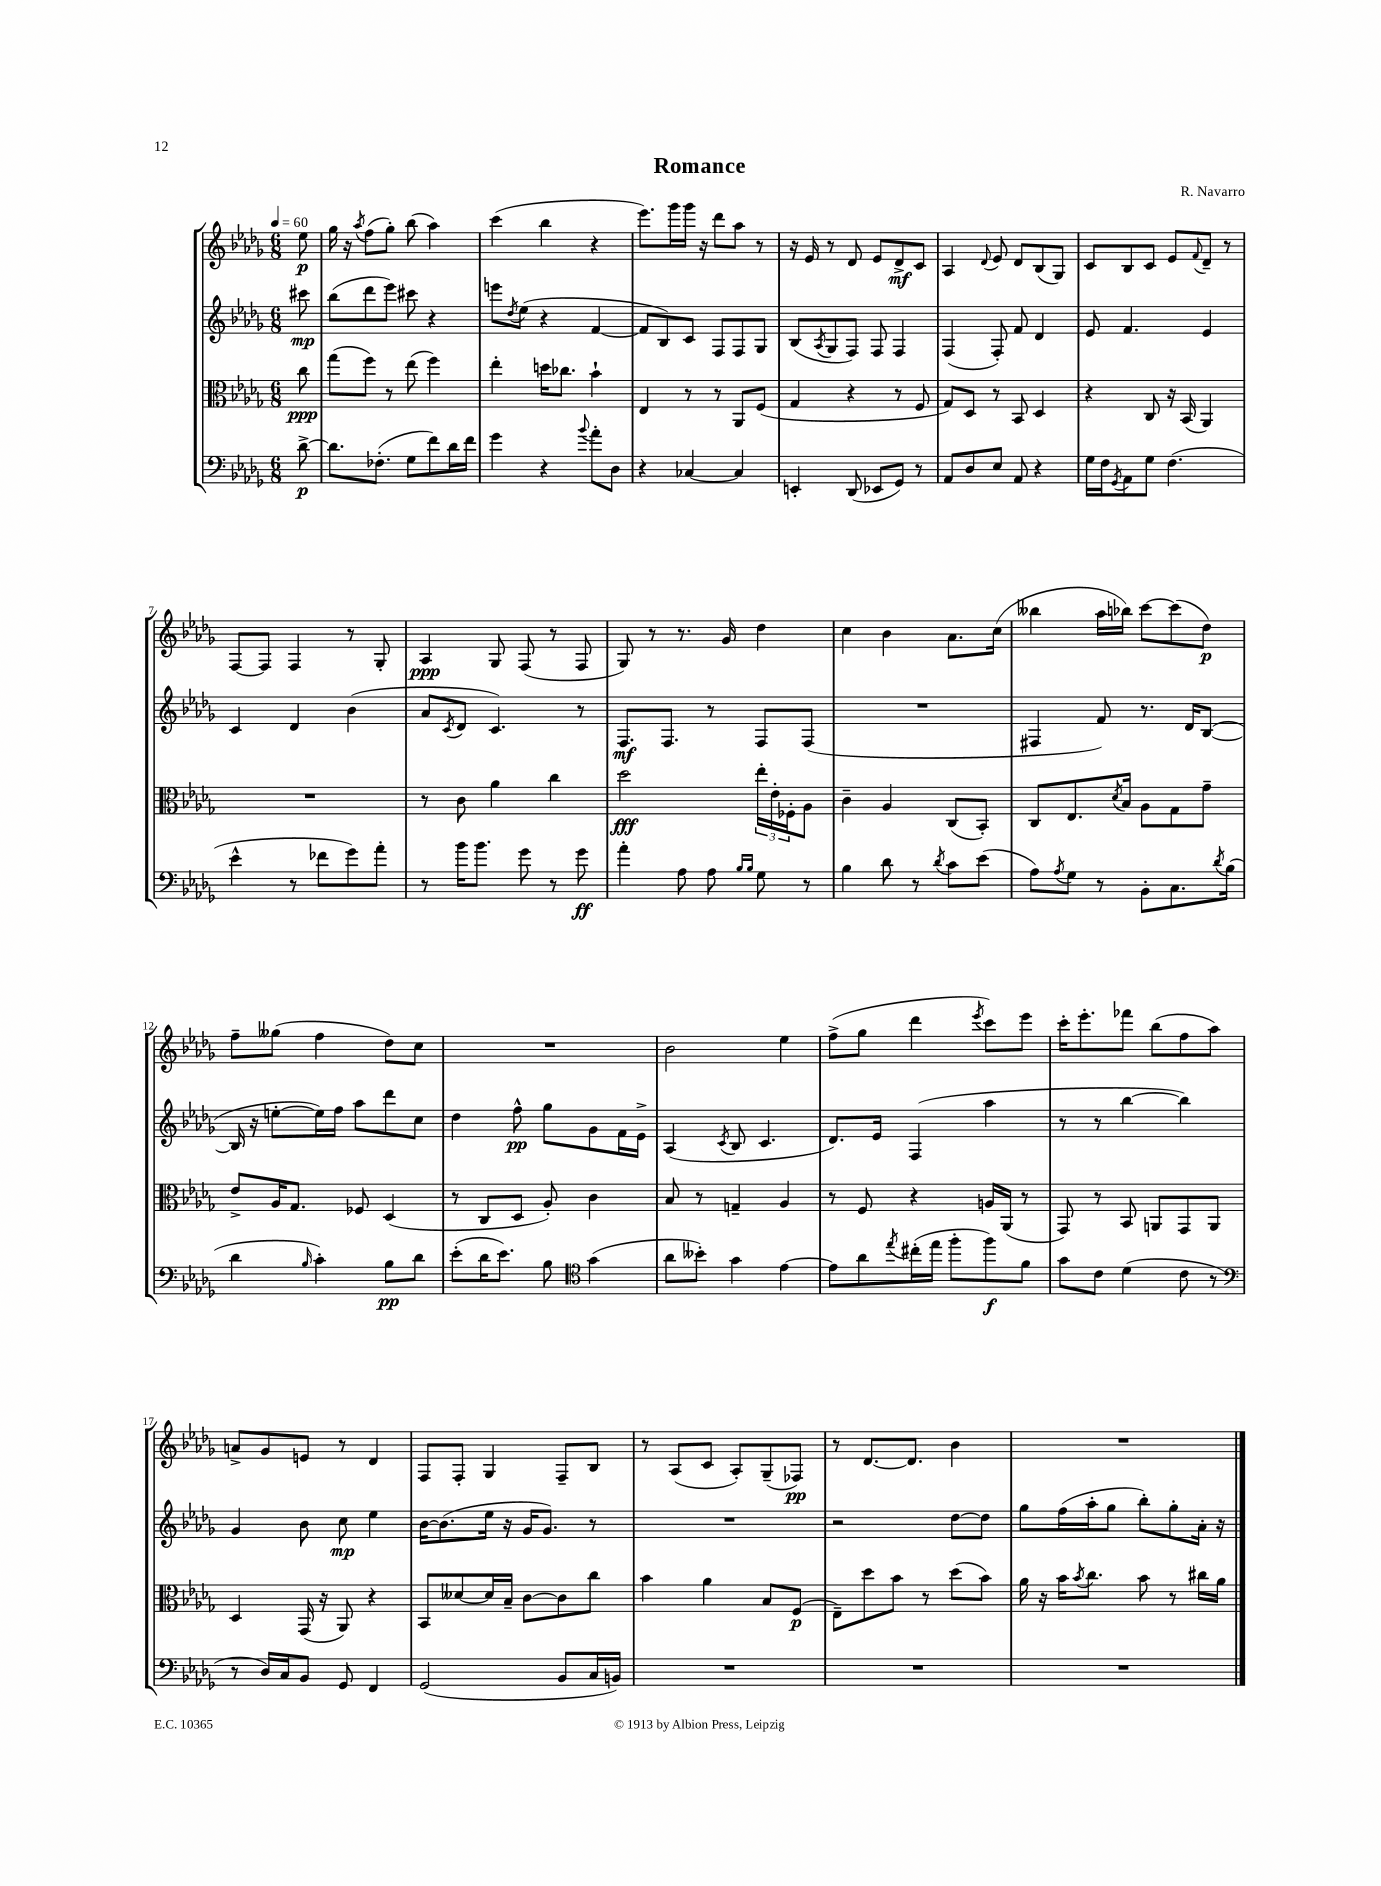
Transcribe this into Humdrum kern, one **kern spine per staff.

**kern	**dynam	**kern	**dynam	**kern	**dynam	**kern	**dynam
*part4	*part4	*part3	*part3	*part2	*part2	*part1	*part1
*staff4	*staff4	*staff3	*staff3	*staff2	*staff2	*staff1	*staff1
*clefF4	*	*clefC3	*	*clefG2	*	*clefG2	*
*k[b-e-a-d-g-]	*	*k[b-e-a-d-g-]	*	*k[b-e-a-d-g-]	*	*k[b-e-a-d-g-]	*
*M6/8	*	*M6/8	*	*M6/8	*	*M6/8	*
*MM60	*	*MM60	*	*MM60	*	*MM60	*
=	=	=	=	=	=	=	=
[8d-^\	p	8cc\	ppp	8ccc#X\	mp	8ee-\	p
=1	=1	=1	=1	=1	=1	=1	=1
8.d-\L]	.	(8gg-\L	.	(8bb-\L	.	16gg-\	.
.	.	.	.	.	.	16r	.
.	.	.	.	.	.	8qaa-/	.
.	.	8ff\J)	.	8ddd-\	.	(8ff\L	.
(8.F-X'\J	.	.	.	.	.	.	.
.	.	8r	.	8eee-\J)	.	8gg-'\J)	.
8G-\L	.	(8ee-\	.	8ccc#X\	.	(8bb-\	.
8f\)	.	4ff\)	.	4r	.	4aa-\)	.
16d-\L	.	.	.	.	.	.	.
16f\JJ	.	.	.	.	.	.	.
=2	=2	=2	=2	=2	=2	=2	=2
4g-\	.	4ee-'\	.	8eeen\L	.	(4ccc\	.
.	.	.	.	8qdd-/	.	.	.
.	.	.	.	(8ee-\J	.	.	.
4r	.	16ddn\KL	.	4r	.	4bb-\	.
.	.	8.cc-X\J	.	.	.	.	.
8qqb-/	.	.	.	.	.	.	.
8a-'\L	.	4b-`\	.	[4f/	.	4r	.
8D-\J	.	.	.	.	.	.	.
=3	=3	=3	=3	=3	=3	=3	=3
4r	.	4E-/	.	8f/L]	.	8.eee-\L)	.
.	.	.	.	8B-/)	.	.	.
.	.	.	.	.	.	16ggg-\L	.
[4C-X/	.	8r	.	8c/J	.	16ggg-\JJ	.
.	.	.	.	.	.	16r	.
.	.	8r	.	8F/L	.	8ddd-\L	.
4C-/]	.	8AA-/L	.	8F/	.	8aa-\J	.
.	.	(8F/J	.	8G-/J	.	8r	.
=4	=4	=4	=4	=4	=4	=4	=4
4EEn'/	.	4G-/	.	(8B-/L	.	16r	.
.	.	.	.	.	.	16e-/	.
.	.	.	.	8qA-/	.	.	.
.	.	.	.	8G-/	.	8r	.
(8DD-/	.	4r	.	8F/J)	.	8d-/	.
8EE-X/L	.	.	.	8F/	.	8e-/L	.
8GG-/J)	.	8r	.	4F/	.	8d-^/	mf
8r	.	8F/	.	.	.	8c/J	.
=5	=5	=5	=5	=5	=5	=5	=5
8AA-/L	.	8G-/L)	.	(4F/	.	4A-/	.
8D-/	.	8D-/J	.	.	.	.	.
.	.	.	.	.	.	8qqd-/	.
8E-/J	.	8r	.	8F'/)	.	8e-/	.
8AA-/	.	8BB-/	.	8f/	.	8d-/L	.
4r	.	4D-/	.	4d-/	.	(8B-/	.
.	.	.	.	.	.	8G-/J)	.
=6	=6	=6	=6	=6	=6	=6	=6
16G-\LL	.	4r	.	8e-/	.	8c/L	.
16F\J	.	.	.	.	.	.	.
8qGG-/	.	.	.	.	.	.	.
8AA-\	.	.	.	4.f/	.	8B-/	.
8G-\J	.	8C/	.	.	.	8c/J	.
(4.F\	.	16r	.	.	.	8e-/L	.
.	.	(16BB-/	.	.	.	.	.
.	.	.	.	.	.	8qqf/	.
.	.	4AA-/)	.	4e-/	.	8d-~/J	.
.	.	.	.	.	.	8r	.
!!LO:LB:g=z
=7	=7	=7	=7	=7	=7	=7	=7
4e-^^\	.	2.r	.	4c/	.	[8F/L	.
.	.	.	.	.	.	8F/J]	.
8r	.	.	.	4d-/	.	4F/	.
8f-X\L	.	.	.	.	.	.	.
8g-\)	.	.	.	(4b-\	.	8r	.
8a-'\J	.	.	.	.	.	8G-'/	.
=8	=8	=8	=8	=8	=8	=8	=8
8r	.	8r	.	8a-/L	.	4A-/	ppp
.	.	.	.	8qc/	.	.	.
16b-\KL	.	8c\	.	8d-/J	.	.	.
8.b-\J	.	.	.	.	.	.	.
.	.	4a-\	.	4.c/)	.	8G-/	.
8g-\	.	.	.	.	.	(8F/	.
8r	.	4cc\	.	.	.	8r	.
8g-\	ff	.	.	8r	.	8F/	.
=9	=9	=9	=9	=9	=9	=9	=9
4a-'\	.	2dd-\	fff	8.F/L	mf	8G-/)	.
.	.	.	.	.	.	8r	.
.	.	.	.	8.F/J	.	.	.
8A-\	.	.	.	.	.	8.r	.
8A-\	.	.	.	8r	.	.	.
.	.	.	.	.	.	16g-/	.
16qqB-/LL	.	.	.	.	.	.	.
16qqB-/JJ	.	.	.	.	.	.	.
8G-\	.	24ee-'\LL	.	8F/L	.	4dd-\	.
.	.	24e-'\	.	.	.	.	.
.	.	24F-X'\J	.	.	.	.	.
8r	.	8A-\J	.	(8F/J	.	.	.
=10	=10	=10	=10	=10	=10	=10	=10
4B-\	.	4c~\	.	2.r	.	4cc\	.
8d-\	.	4A-/	.	.	.	4b-\	.
8r	.	.	.	.	.	.	.
8qd-/	.	.	.	.	.	.	.
8c\L	.	(8C/L	.	.	.	8.a-\L	.
(8e-\J	.	8BB-'/J)	.	.	.	.	.
.	.	.	.	.	.	(16cc\Jk	.
=11	=11	=11	=11	=11	=11	=11	=11
8A-\L)	.	8C/L	.	4F#X/	.	4bb--X\	.
8qA-/	.	.	.	.	.	.	.
8G-\J	.	8.E-/	.	.	.	.	.
8r	.	.	.	8f/)	.	16aa-\LL	.
.	.	8qd-/	.	.	.	.	.
.	.	16B-/Jk	.	.	.	16bb-X\JJ)	.
8BB-'\L	.	8A-\L	.	8.r	.	[8ccc\L	.
8.C\	.	8G-\	.	.	.	(8ccc\]	.
.	.	.	.	16d-/KL	.	.	.
.	.	8g-~\J	.	([8B-/J	.	8dd-\J)	p
8qd-/	.	.	.	.	.	.	.
(16B-\Jk	.	.	.	.	.	.	.
!!LO:LB:g=z
=12	=12	=12	=12	=12	=12	=12	=12
4d-\	.	8e-^/L	.	16B-/]	.	8ff~\L	.
.	.	.	.	16r	.	.	.
.	.	16A-/K	.	[8een'\L	.	(8gg--X\J	.
.	.	8.G-/J	.	.	.	.	.
16qqB-/	.	.	.	.	.	.	.
4c'\)	.	.	.	16ee\L])	.	4ff\	.
.	.	.	.	16ff\JJ	.	.	.
.	.	8F-X/	.	8aa-\L	.	.	.
8B-\L	pp	(4D-/	.	8ddd-\	.	8dd-\L)	.
8d-\J	.	.	.	8cc\J	.	8cc\J	.
=13	=13	=13	=13	=13	=13	=13	=13
(8e-'\L	.	8r	.	4dd-\	.	2.r	.
16d-\K	.	8C/L	.	.	.	.	.
8.e-\J)	.	.	.	.	.	.	.
.	.	8D-/J	.	8ff^^\	pp	.	.
8B-\	.	8A-'/)	.	8gg-\L	.	.	.
*clefC4	*	*	*	*	*	*	*
(4g-\	.	4c\	.	8g-\	.	.	.
.	.	.	.	16f\L	.	.	.
.	.	.	.	16e-^\JJ	.	.	.
=14	=14	=14	=14	=14	=14	=14	=14
8a-\L	.	8B-/	.	(4A-/	.	2b-\	.
8b--X'\J)	.	8r	.	.	.	.	.
.	.	.	.	8qc/	.	.	.
4g-\	.	4Gn~/	.	8B-/	.	.	.
.	.	.	.	4.c/	.	.	.
[4e-\	.	4A-/	.	.	.	4ee-\	.
=15	=15	=15	=15	=15	=15	=15	=15
8e-\L]	.	8r	.	8.d-/L)	.	(8ff^\L	.
8a-\	.	8F/	.	.	.	8gg-\J	.
.	.	.	.	16e-/Jk	.	.	.
8qee-/	.	.	.	.	.	.	.
(16cc#X'\L	.	4r	.	(4F/	.	4ddd-\	.
16ee-\JJ	.	.	.	.	.	.	.
8ff'\L	.	.	.	.	.	.	.
.	.	.	.	.	.	8qeee-/	.
8ff\)	f	16An/LL	.	4aa-\	.	8ccc\L)	.
.	.	(16AA-/JJ	.	.	.	.	.
8f\J	.	8r	.	.	.	8eee-\J	.
=16	=16	=16	=16	=16	=16	=16	=16
8g-\L	.	8GG-/)	.	8r	.	16ccc'\KL	.
.	.	.	.	.	.	8.eee-'\	.
8c\J	.	8r	.	8r	.	.	.
(4d-\	.	8BB-/	.	[4bb-\	.	8fff-X\J	.
.	.	8AAn/L	.	.	.	(8bb-\L	.
8c\	.	8GG-/	.	4bb-\])	.	8ff\	.
8r	.	8AA/J	.	.	.	8aa-\J)	.
!!LO:LB:g=z
=17	=17	=17	=17	=17	=17	=17	=17
*clefF4	*	*	*	*	*	*	*
8r	.	4D-/	.	4g-/	.	8an^/L	.
16D-/LL)	.	.	.	.	.	8g-/	.
16C/J	.	.	.	.	.	.	.
8BB-/J	.	(16GG-/	.	8b-\	.	8en/J	.
.	.	16r	.	.	.	.	.
8GG-/	.	8AA-/)	.	8cc\	mp	8r	.
4FF/	.	4r	.	4ee-\	.	4d-/	.
=18	=18	=18	=18	=18	=18	=18	=18
(2GG-/	.	8BB-/L	.	[16b-\KL	.	8F/L	.
.	.	.	.	(8.b-\]	.	.	.
.	.	[8d--X/	.	.	.	8F'/J	.
.	.	16d--/L]	.	16ee-\Jk	.	4G-/	.
.	.	16B-~/JJ	.	16r	.	.	.
.	.	[8c\L	.	16g-/KL	.	.	.
.	.	.	.	8.g-/J)	.	.	.
8BB-/L	.	8c\]	.	.	.	8F~/L	.
16C/L	.	8cc\J	.	8r	.	8B-/J	.
16BBn/JJ)	.	.	.	.	.	.	.
=19	=19	=19	=19	=19	=19	=19	=19
2.r	.	4b-\	.	2.r	.	8r	.
.	.	.	.	.	.	(8A-/L	.
.	.	4a-\	.	.	.	8c/J	.
.	.	.	.	.	.	8A-'/L)	.
.	.	8B-/L	.	.	.	(8G-~/	.
.	.	(8F/J	p	.	.	8F-X/J)	pp
=20	=20	=20	=20	=20	=20	=20	=20
2.r	.	8E-~\L)	.	2r	.	8r	.
.	.	8dd-\	.	.	.	[8.d-/L	.
.	.	8b-\J	.	.	.	.	.
.	.	.	.	.	.	8.d-/J]	.
.	.	8r	.	.	.	.	.
.	.	(8dd-\L	.	[8dd-\L	.	4b-\	.
.	.	8b-\J)	.	8dd-\J]	.	.	.
=21	=21	=21	=21	=21	=21	=21	=21
2.r	.	16a-\	.	8gg-\L	.	2.r	.
.	.	16r	.	.	.	.	.
.	.	16b-\KL	.	(16ff\L	.	.	.
.	.	8qb-/	.	.	.	.	.
.	.	8.cc\J	.	16aa-'\J	.	.	.
.	.	.	.	8gg-\J	.	.	.
.	.	8b-\	.	8bb-'\L)	.	.	.
.	.	8r	.	8gg-'\	.	.	.
.	.	16cc#X\LL	.	16a-'\Jk	.	.	.
.	.	16a-\JJ	.	16r	.	.	.
==	==	==	==	==	==	==	==
*-	*-	*-	*-	*-	*-	*-	*-
